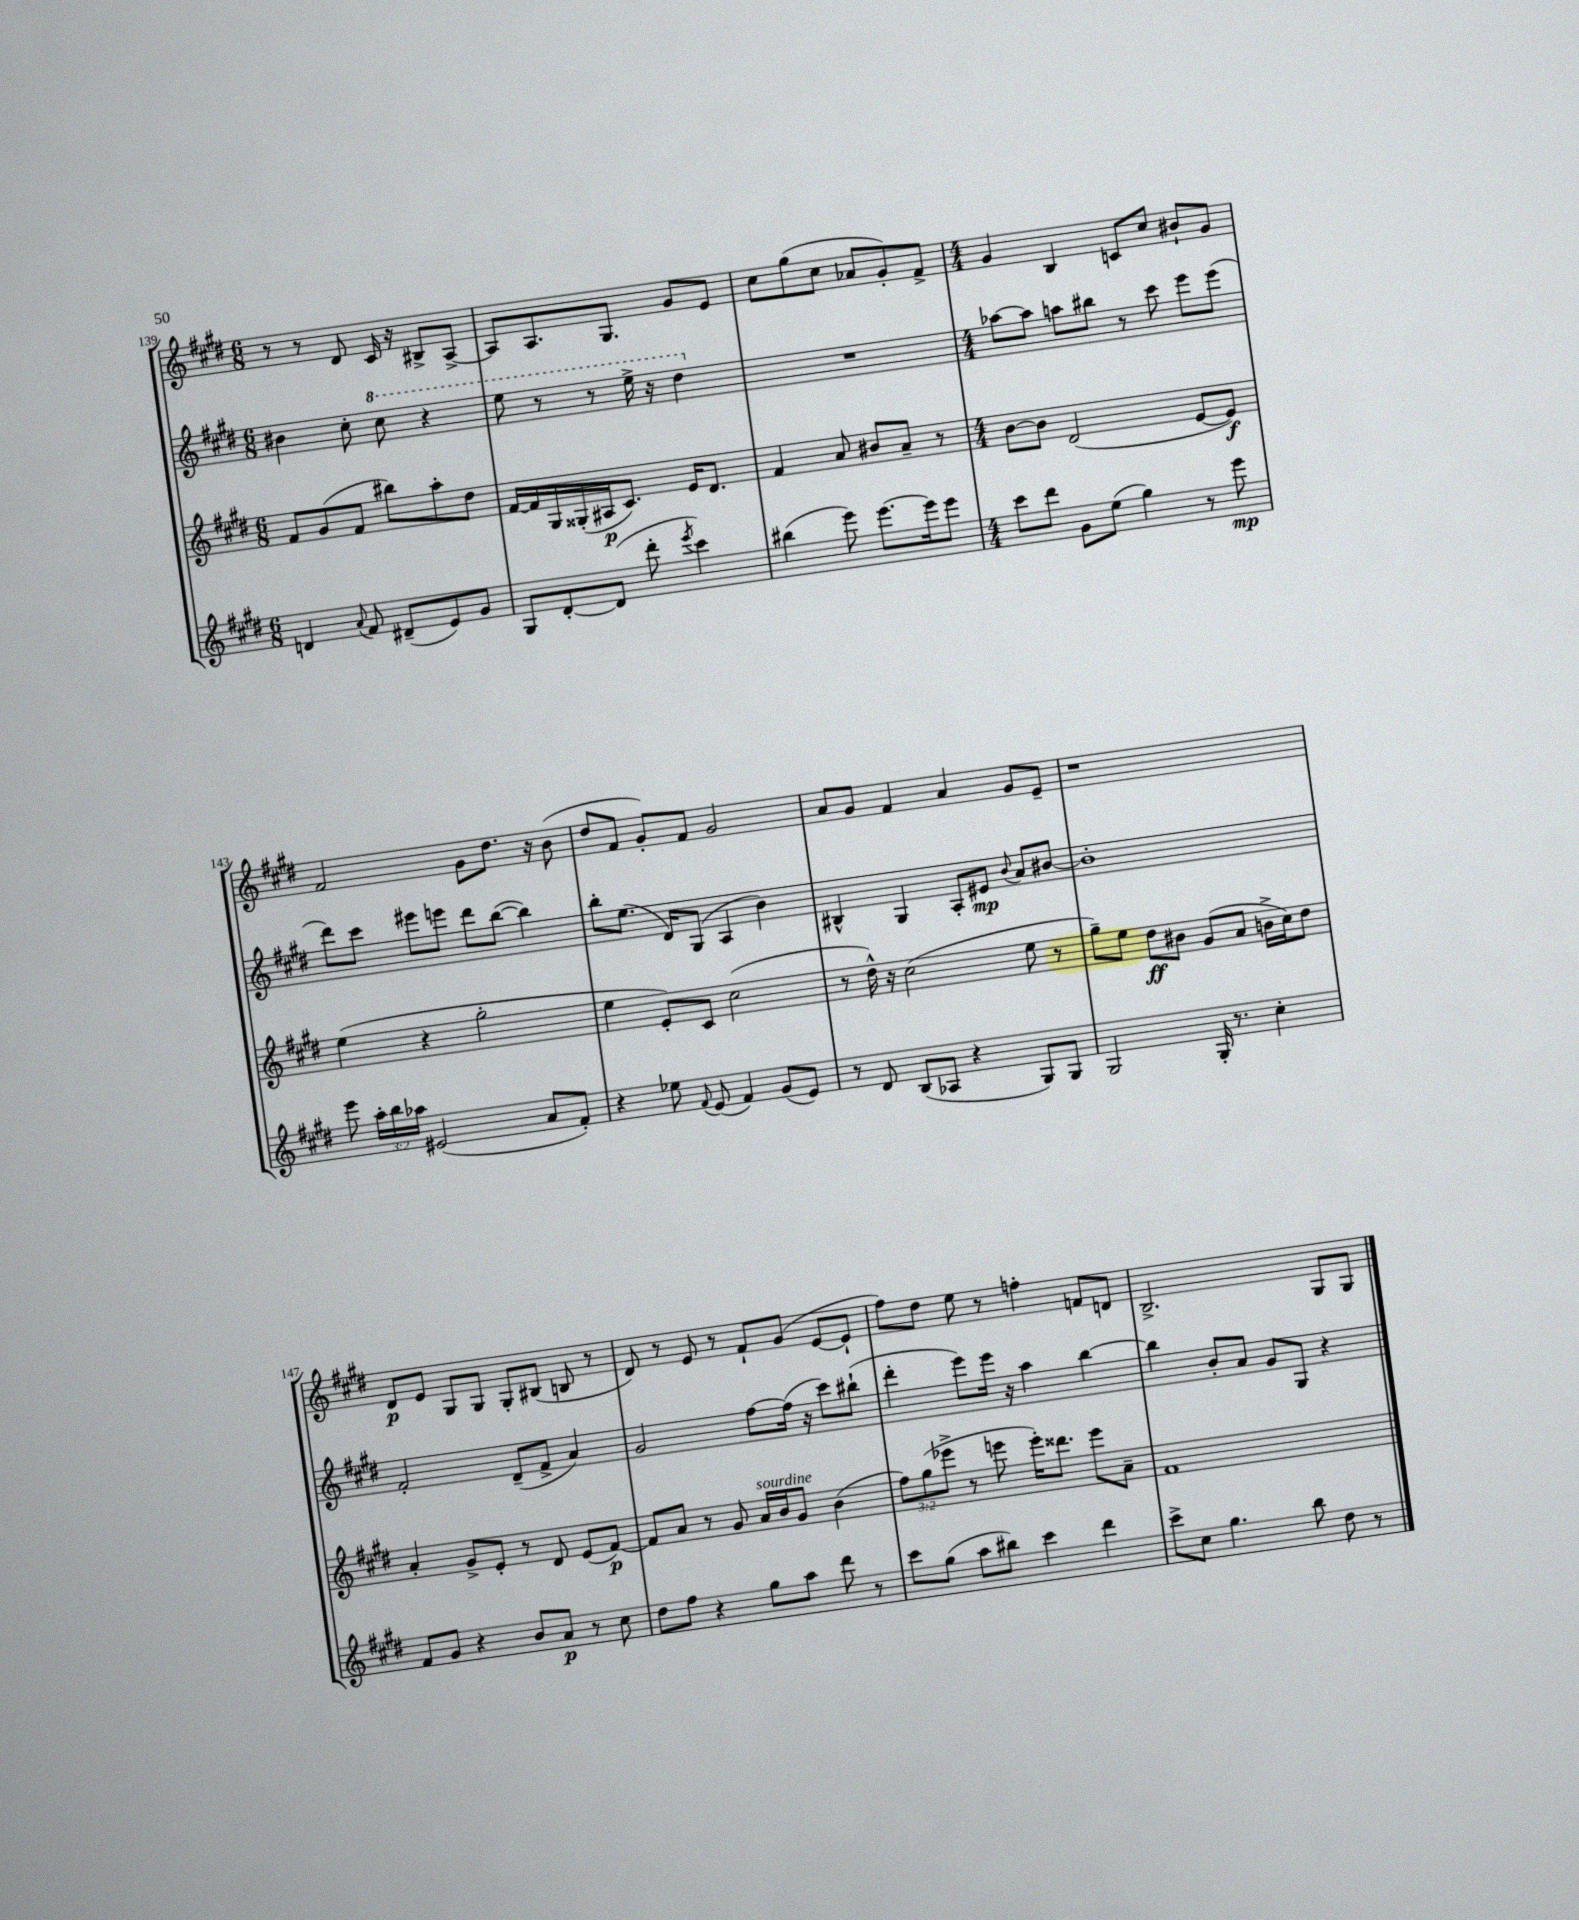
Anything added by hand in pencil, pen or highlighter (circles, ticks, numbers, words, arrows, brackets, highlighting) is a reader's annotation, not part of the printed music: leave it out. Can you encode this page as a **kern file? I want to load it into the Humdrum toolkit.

**kern	**dynam	**kern	**dynam	**kern	**dynam	**kern	**dynam
*part4	*part4	*part3	*part3	*part2	*part2	*part1	*part1
*staff4	*staff4	*staff3	*staff3	*staff2	*staff2	*staff1	*staff1
*clefG2	*	*clefG2	*	*clefG2	*	*clefG2	*
*k[f#c#g#d#]	*	*k[f#c#g#d#]	*	*k[f#c#g#d#]	*	*k[f#c#g#d#]	*
*M6/8	*	*M6/8	*	*M6/8	*	*M6/8	*
=139	=139	=139	=139	=139	=139	=139	=139
4dn/	.	8f#/L	.	4b#X\	.	8r	.
.	.	(8g#/	.	.	.	8r	.
8qqa/	.	.	.	.	.	.	.
8f#/	.	8f#/J	.	8cc#'\	.	8d#/	.
*	*	*	*	*8va	*	*	*
(8d#X~/L	.	8bb#X\L)	.	8ccc#\	.	16c#/	.
.	.	.	.	.	.	16r	.
8e/)	.	8aa'\	.	4r	.	8B#X^/L	.
8g#/J	.	8dd#\J	.	.	.	[8A^/J	.
=140	=140	=140	=140	=140	=140	=140	=140
8G#/L	.	[16f#/LL	.	8eee\	.	8A/L]	.
.	.	16f#/]	.	.	.	.	.
[8d#'/	.	16G#/	.	8r	.	8.A/	.
.	.	(16G##X'/	.	.	.	.	.
(8d#/J]	.	16A#X/J	p	8r	.	.	.
.	.	8.c#/J)	.	.	.	8.G#/J	.
8ddd#'\	.	.	.	16eee^\	.	.	.
.	.	.	.	16r	.	.	.
8qeee/	.	.	.	.	.	.	.
4ccc#\)	.	16e/KL	.	4ddd#\	.	8g#/L	.
.	.	8.d#/J	.	.	.	.	.
.	.	.	.	.	.	8e/J	.
=141	=141	=141	=141	=141	=141	=141	=141
*	*	*	*	*X8va	*	*	*
(4bb#X\	.	4f#/	.	2.r	.	8cc#\L	.
.	.	.	.	.	.	(8gg#\	.
8eee\)	.	8a/	.	.	.	8cc#\J	.
[8.eee\L	.	8b#X/L	.	.	.	8a-X/L	.
.	.	8a~/J	.	.	.	8g#'/)	.
16eee\k]	.	.	.	.	.	.	.
8eee\J	.	8r	.	.	.	8f#^/J	.
=142	=142	=142	=142	=142	=142	=142	=142
*M4/4	*	*M4/4	*	*M4/4	*	*M4/4	*
8ccc#\L	.	[8b\L	.	[8aa-X\L	.	4g#/	.
8ddd#\J	.	8b\J]	.	8aa-\J]	.	.	.
8g#\L	.	(2d#/	.	8aan\L	.	4B/	.
(8ee\J	.	.	.	8bb#X\J	.	.	.
4gg#\)	.	.	.	8r	.	8cn/L	.
.	.	.	.	8ccc#\	.	8cc#/J	.
8r	.	[8e/L	.	8eee\L	.	8b#X`/L	.
8eee\	mp	8e/J])	f	(8eee\J	.	8g#/J	.
!!LO:LB:g=z
=143	=143	=143	=143	=143	=143	=143	=143
8eee\	.	(4ee\	.	8ddd#\L)	.	2f#/	.
24aa'\LL	.	.	.	8ccc#\J	.	.	.
24bb\	.	.	.	.	.	.	.
24aa-X\JJ	.	.	.	.	.	.	.
(2e#X/	.	4r	.	8eee#X\L	.	.	.
.	.	.	.	8eeen\J	.	.	.
.	.	2gg#'\	.	8ddd#\L	.	8g#\L	.
.	.	.	.	([8bb\J	.	8.dd#\J	.
8a/L	.	.	.	4bb\])	.	.	.
.	.	.	.	.	.	16r	.
8f#'/J)	.	.	.	.	.	(8b\	.
=144	=144	=144	=144	=144	=144	=144	=144
4r	.	4ee\	.	8bb'\L	.	8dd#/L	.
.	.	.	.	(8.ee\J	.	8f#/J	.
8ee-X\	.	8e'/L)	.	.	.	8g#'/L)	.
.	.	.	.	16d#/KL)	.	.	.
8qqf#/	.	.	.	.	.	.	.
(8e/	.	8c#/J	.	(8G#/J	.	8f#/J	.
4f#/)	.	(2cc#\	.	4A/	.	2g#/	.
(8g#/L	.	.	.	4b\)	.	.	.
8e/J)	.	.	.	.	.	.	.
=145	=145	=145	=145	=145	=145	=145	=145
8r	.	8r	.	4B#X^^/	.	8a/L	.
8d#/	.	16dd#^^\)	.	.	.	8g#/J	.
.	.	16r	.	.	.	.	.
(8B/L	.	(2cc#\	.	4G#/	.	4f#/	.
8A-X/J	.	.	.	.	.	.	.
4r	.	.	.	8A'/L	.	4a/	.
.	.	.	.	8e#X/J	mp	.	.
.	.	.	.	8qqb/	.	.	.
8G#/L)	.	8ee\	.	8a/L	.	8g#/L	.
8G#/J	.	8r	.	[8b#X/J	.	8e~/J	.
=146	=146	=146	=146	=146	=146	=146	=146
2G#/	.	8gg#~\L)	.	1b#']	.	1r	.
.	.	8ee\J	.	.	.	.	.
.	.	8dd#\L	ff	.	.	.	.
.	.	8b#X\J	.	.	.	.	.
16G#'/	.	(8g#/L	.	.	.	.	.
8.r	.	.	.	.	.	.	.
.	.	8a/J	.	.	.	.	.
4cc#'\	.	16bn^\LL	.	.	.	.	.
.	.	16cc#\J)	.	.	.	.	.
.	.	8dd#\J	.	.	.	.	.
!!LO:LB:g=z
=147	=147	=147	=147	=147	=147	=147	=147
8f#/L	.	4a'/	.	2f#'/	.	8d#/L	p
8g#/J	.	.	.	.	.	8e/J	.
4r	.	8g#^/L	.	.	.	8G#/L	.
.	.	8e'/J	.	.	.	8G#/J	.
8b/L	.	8r	.	(8d#~/L	.	8G#'/L	.
8a/J	p	8d#/	.	8f#^/J	.	(8B#X/J	.
8r	.	(8e/L	.	4a/)	.	8Bn/	.
8cc#\	.	[8f#/J)	p	.	.	8r	.
=148	=148	=148	=148	=148	=148	=148	=148
8dd#\L	.	8f#/L]	.	2g#/	.	8d#/)	.
8ff#\J	.	8a/J	.	.	.	8r	.
4r	.	8r	.	.	.	8e/	.
.	.	8g#/	.	.	.	8r	.
!	!	!LO:TX:a:i:t=sourdine	!	!	!	!	!
8gg#\L	.	16a/LL	.	[8ff#\L	.	8f#`/L	.
.	.	16b/J	.	.	.	.	.
8aa\J	.	8g#/J	.	(16ff#\Jk]	.	(8g#/J	.
.	.	.	.	16r	.	.	.
8ddd#\	.	(4b\	.	8ccc#\L)	.	[8e/L	.
8r	.	.	.	(8bb#X`\J	.	8e`/J]	.
=149	=149	=149	=149	=149	=149	=149	=149
8ccc#\L	.	12ff#\L)	.	4ddd#'\	.	8ff#\L)	.
.	.	(12gg#\	.	.	.	.	.
(8gg#\J	.	.	.	.	.	8dd#\J	.
.	.	12eee-X^\J	.	.	.	.	.
8aa\L	.	8r	.	8eee\L)	.	8ee\	.
8bb#X\J)	.	8eeen\	.	16eee\Jk	.	8r	.
.	.	.	.	16r	.	.	.
4ccc#\	.	16eee'\KL)	.	4aa\	.	4ffn'\	.
.	.	8.ddd##X\J	.	.	.	.	.
4ddd#\	.	8eee\L	.	[4bb\	.	8fn/L	.
.	.	8a~\J	.	.	.	8dn/J	.
=150	=150	=150	=150	=150	=150	=150	=150
8ccc#^\L	.	1f#	.	4bb\]	.	2.B^/	.
8cc#\J	.	.	.	.	.	.	.
4.gg#\	.	.	.	8b'/L	.	.	.
.	.	.	.	8a/J	.	.	.
.	.	.	.	8g#/L	.	.	.
8bb\	.	.	.	8G#/J	.	.	.
8dd#\	.	.	.	4r	.	8G#/L	.
8r	.	.	.	.	.	8G#/J	.
==	==	==	==	==	==	==	==
*-	*-	*-	*-	*-	*-	*-	*-
